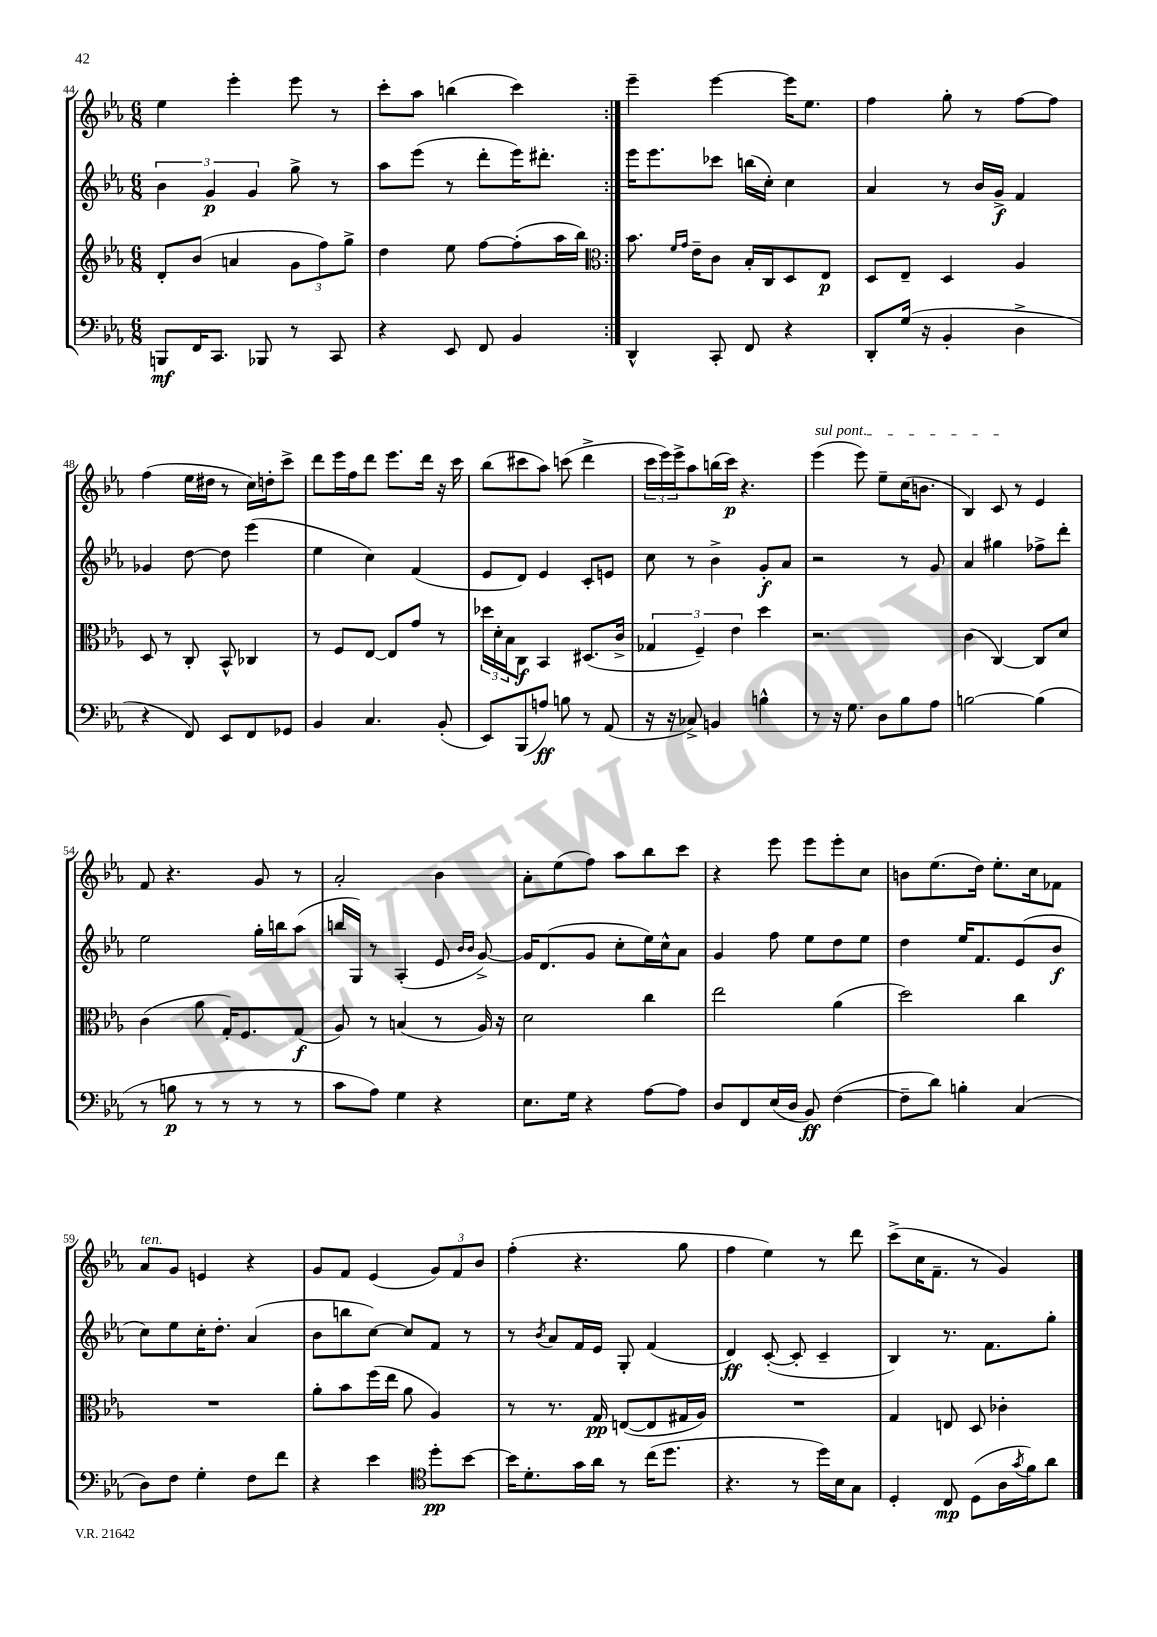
<<
\new StaffGroup <<
\new Staff = "s0" {
    \clef treble \key ees \major \numericTimeSignature \time 6/8
    \repeat volta 2 { ees''4 ees'''4-. ees'''8 r8 |
    c'''8-. aes''8 b''4( c'''4) | }
    ees'''4-- ees'''4~ ees'''16 ees''8. |
    f''4 g''8-. r8 f''8~ f''8 |
    f''4( ees''16 dis''16 r8 c''16) d''16-. c'''8-> |
    d'''8 ees'''16 f''16 d'''8 ees'''8. d'''16 r16 c'''16 |
    bes''8( cis'''8 aes''8) c'''8( d'''4-> |
    \tuplet 3/2 { c'''16 ees'''16) ees'''16-> } aes''8 b''16( c'''16\p) r4. |
    \once \override TextSpanner.bound-details.left.text = \markup { \italic "sul pont." } ees'''4\startTextSpan( ees'''8) ees''8-- c''16( b'8. |
    bes4) c'8\stopTextSpan r8 ees'4 |
    f'8 r4. g'8 r8 |
    aes'2-. bes'4 |
    aes'8-. ees''8( f''8) aes''8 bes''8 c'''8 |
    r4 ees'''8 ees'''8 ees'''8-. c''8 |
    b'8 ees''8.( d''16) ees''8.-. c''16 fes'8 |
    aes'8^\markup { \italic "ten." } g'8 e'4 r4 |
    g'8 f'8 ees'4( \tuplet 3/2 { g'8) f'8 bes'8 } |
    f''4-.( r4. g''8 |
    f''4 ees''4) r8 d'''8 |
    c'''8->( c''16 f'8.-- r8 g'4) \bar "|." |
}
\new Staff = "s1" {
    \clef treble \key ees \major \numericTimeSignature \time 6/8
    \repeat volta 2 { \tuplet 3/2 { bes'4 g'4\p g'4 } g''8-> r8 |
    aes''8 ees'''8( r8 d'''8-. ees'''16) dis'''8.-. | }
    ees'''16 ees'''8. ces'''8 b''16( c''16-.) c''4 |
    aes'4 r8 bes'16 g'16->\f f'4 |
    ges'4 d''8~ d''8 ees'''4( |
    ees''4 c''4) f'4( |
    ees'8 d'8) ees'4 c'8-. e'8 |
    c''8 r8 bes'4-> g'8-.\f aes'8 |
    r2 r8 g'8 |
    aes'4 gis''4 fes''8-> d'''8-. |
    ees''2 g''16-. b''16 aes''8( |
    b''16 g16) r8 aes4-.( ees'8 \grace { bes'16 bes'16 } g'8~->) |
    g'16 d'8.( g'8 c''8-. ees''16) c''16-^ aes'8 |
    g'4 f''8 ees''8 d''8 ees''8 |
    d''4 ees''16 f'8. ees'8( bes'8\f |
    c''8) ees''8 c''16-. d''8.-. aes'4( |
    bes'8 b''8 c''8~) c''8 f'8 r8 |
    r8 \acciaccatura { bes'8 } aes'8 f'16 ees'16 g8-. f'4( |
    d'4\ff) c'8~-.( c'8-. c'4-- |
    bes4) r8. f'8. g''8-. \bar "|." |
}
\new Staff = "s2" {
    \clef treble \key ees \major \numericTimeSignature \time 6/8
    \repeat volta 2 { d'8-. bes'8( a'4 \tuplet 3/2 { g'8 f''8) g''8-> } |
    d''4 ees''8 f''8~ f''8-.( aes''16 bes''16) | }
    \clef alto bes'8. \grace { f'16 g'16 } ees'16-- c'8 bes16-. c16 d8 ees8\p |
    d8 ees8-- d4 aes4 |
    d8 r8 c8-. bes,8-^ ces4 |
    r8 f8 ees8~ ees8 g'8 r8 |
    \tuplet 3/2 { des''16 d'16-. bes16 } c8\f bes,4 dis8.( c'16-> |
    \tuplet 3/2 { ges4 f4--) ees'4 } d''4 |
    r2. |
    c'4( c4~) c8 d'8 |
    c'4( aes'8 g16-.) f8. g8\f( |
    aes8) r8 b4( r8 aes16) r16 |
    d'2 c''4 |
    ees''2 aes'4( |
    d''2) c''4 |
    R2. |
    aes'8-. bes'8 f''16( ees''16 aes'8 aes4) |
    r8 r8. g16\pp e8~( e8 gis16 aes16) |
    R2. |
    g4 e8 d8 ces'4-. \bar "|." |
}
\new Staff = "s3" {
    \clef bass \key ees \major \numericTimeSignature \time 6/8
    \repeat volta 2 { b,,8\mf f,16 c,8. bes,,8 r8 c,8 |
    r4 ees,8 f,8 bes,4 | }
    d,4-^ c,8-. f,8 r4 |
    d,8-. g16( r16 bes,4-. d4-> |
    r4 f,8) ees,8 f,8 ges,8 |
    bes,4 c4. bes,8-.( |
    ees,8) bes,,8( a8\ff) b8 r8 aes,8( |
    r16 r16 ces8->) b,4 b4-^ |
    r8 r16 g8. d8 bes8 aes8 |
    b2~ b4( |
    r8 b8\p r8 r8 r8 r8 |
    c'8 aes8) g4 r4 |
    ees8. g16 r4 aes8~ aes8 |
    d8 f,8 ees16( d16 bes,8\ff) f4~( |
    f8-- d'8) b4-. c4( |
    d8) f8 g4-. f8 f'8 |
    r4 ees'4 \clef tenor d''8-.\pp bes'8~ |
    bes'16 d'8.-. g'16 aes'16 r8 c''16( d''8. |
    r4. r8 d''16) bes16 g8 |
    d4-. c8\mp d8( aes16 \acciaccatura { g'8 } f'16) aes'8 \bar "|." |
}
>>
>>
\layout { \context { \Score currentBarNumber = #44 } }
